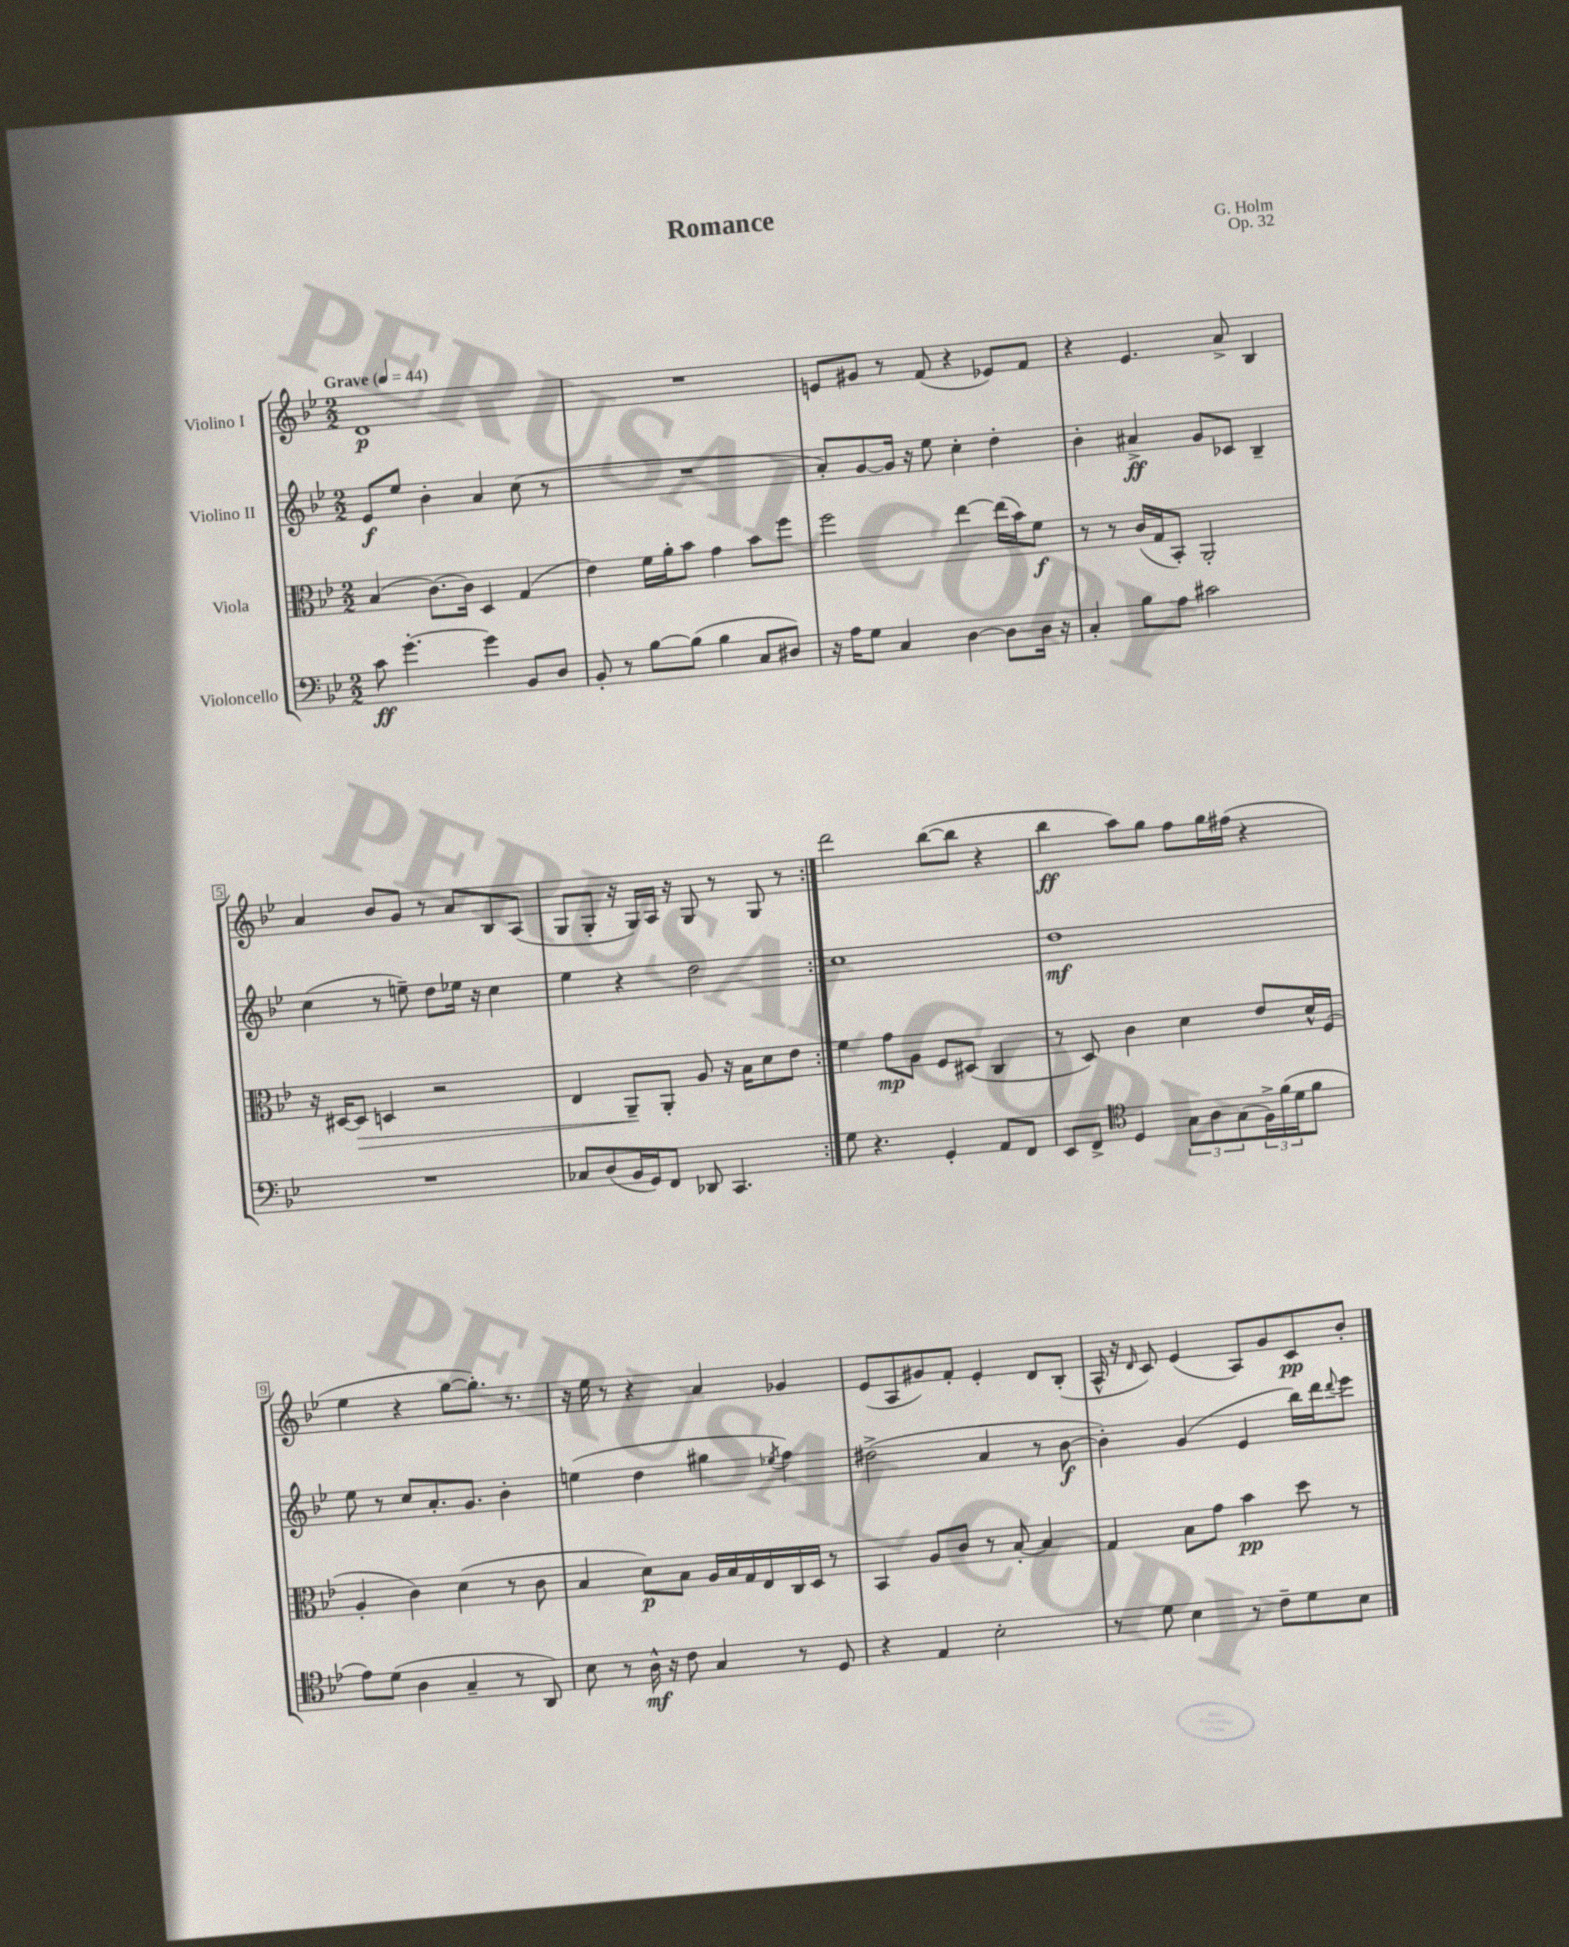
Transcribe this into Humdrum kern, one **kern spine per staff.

**kern	**kern	**kern	**kern
*staff4	*staff3	*staff2	*staff1
*clefF4	*clefC3	*clefG2	*clefG2
*k[b-e-]	*k[b-e-]	*k[b-e-]	*k[b-e-]
*M2/2	*M2/2	*M2/2	*M2/2
*MM44	*MM44	*MM44	*MM44
8c	(4B-	8e-	1d
[4.g'	.	8ee-	.
.	[8.c)	4b-'	.
.	16c]	.	.
4g]	4D	4a	.
8BB-	(4G	(8cc	.
8D	.	8r	.
=	=	=	=
8BB-'	4e-)	1r	1r
8r	.	.	.
[8B-	16f	.	.
.	16a'	.	.
(8B-]	8b-	.	.
4B-	4g	.	.
8C	8b-	.	.
8D#)	8ff	.	.
=	=	=	=
16r	2ff	8a')	8e
16A	.	.	.
8G	.	[8g	8g#
4C	.	16g]	8r
.	.	16r	.
.	.	8ee-	(8f
[4D	[4ee-	4cc'	4r
8D]	(16ee-]	4dd'	8e-)
.	16b-)	.	.
16D	8f	.	8f
16r	.	.	.
=	=	=	=
4C'	8r	4b-'	4r
.	8r	.	.
8B-	(16c	4a#^	4.e-
.	16G	.	.
8A	8BB-')	.	.
2c#	2AA'	8g	.
.	.	8c-	8a^
.	.	4B-~	4B-
=	=	=	=
1r	16r	(4cc	4a
.	[16D#	.	.
.	8D#]	.	.
.	4D	8r	8b-
.	.	8ee~)	8g
.	2r	8dd	8r
.	.	16ee-	8a
.	.	16r	.
.	.	4cc	8B-
.	.	.	(8A
=	=	=	=
8C-	4E-	4ee-	8G
(8D	.	.	8G'
16BB-	8AA~	4r	16r
16GG)	.	.	16G)
8FF	8AA'	.	16A
.	.	.	16r
8DD-	8A	2dd	8G
4.CC	16r	.	8r
.	16B-	.	.
.	8d	.	8G
.	8e-	.	8r
=:|!	=:|!	=:|!	=:|!
8G	4f	1cc	2ddd
4.r	.	.	.
.	8g	.	.
.	8A	.	.
4GG'	8F	.	([8bb-
.	(8D#	.	8bb-]
8AA	4C	.	4r
8FF	.	.	.
=	=	=	=
8EE-	8r	1dd	4bb-
8FF^	8D)	.	.
*clefC4	*	*	*
4D	4c	.	8aa)
.	.	.	8gg
12G	4d	.	8ff
12A	.	.	.
.	.	.	16gg
(12G	.	.	.
.	.	.	(16ff#
24F^)	8e-	.	4r
(24f	.	.	.
24d	.	.	.
8f	16d^^	.	.
.	(16F	.	.
=	=	=	=
8e-)	4A'	8ee-	4ee-
(8d	.	8r	.
4A	4c)	8cc	4r
.	.	8.a'	.
4G~	(4d	.	[8gg
.	.	8.g	.
.	.	.	8.gg'])
8r	8r	4b-'	.
.	.	.	8.r
8AA)	8c	.	.
=	=	=	=
8B-	4B-	(4ee	16r
.	.	.	16ee-
8r	.	.	8r
16A^^	8d)	4dd	4r
16r	.	.	.
8c	8B-	.	.
4G	16A	4gg#	4a
.	16B-	.	.
.	16G	.	.
.	16E-	.	.
.	.	8qee-	.
8r	16C	4ff)	4g-
.	16D	.	.
8D	8r	.	.
=	=	=	=
4r	4BB-	(2dd#^	(8e-
.	.	.	8A
4E-	8A	.	8g#)
.	8c	.	8f'
2B-'	8r	4a	4e-'
.	[8B-'	.	.
.	4B-]	8r	8d
.	.	[8b-	(8B-'
=	=	=	=
8r	4G	4b-'])	16A^^
.	.	.	16r
.	.	.	16qqd
8d	.	.	8c)
4B-	8B-	(4g	(4e-
.	8g	.	.
8r	4b-	4e-	8A)
8c~	.	.	8g
8d	8dd	16bb-)	8c
.	.	16ddd	.
.	.	8qqddd	.
8B-	8r	8eee-	8b-'
==	==	==	==
*-	*-	*-	*-
